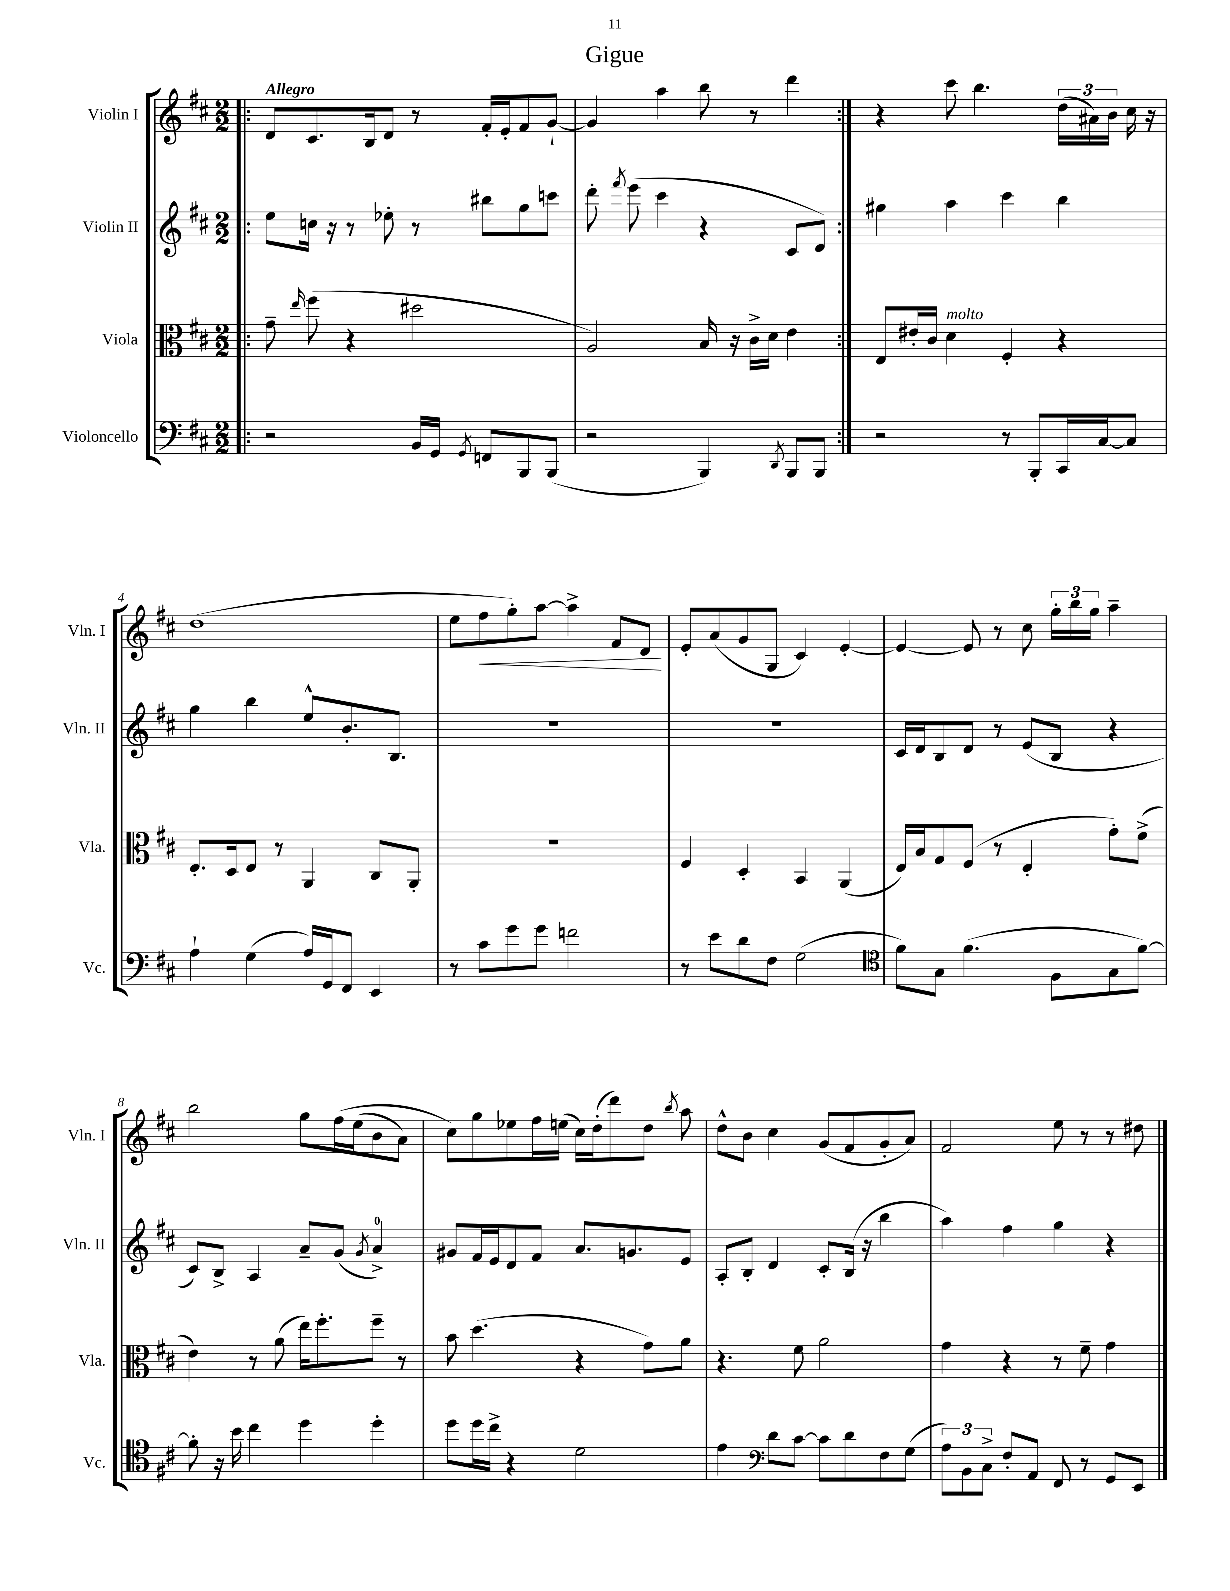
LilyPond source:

\header { title = "Gigue" }
<<
\new StaffGroup <<
\new Staff = "s0" \with { instrumentName = "Violin I" shortInstrumentName = "Vln. I" } {
    \clef treble \key d \major \numericTimeSignature \time 2/2 \tempo "Allegro"
    \autoBeamOff \repeat volta 2 { \bar ".|:" d'8[ cis'8. b16 d'8] r8 fis'16[-. e'16-. fis'8 g'8]~-! |
    g'4 a''4 b''8 r8 d'''4 | }
    r4 cis'''8 b''4. \tuplet 3/2 { d''16[( ais'16) b'16] } cis''16 r16 |
    d''1( |
    e''8[ fis''8\< g''8-.) a''8]~ a''4-> fis'8[ d'8]\! |
    e'8[-. a'8( g'8 g8] cis'4) e'4~-. |
    e'4~ e'8 r8 cis''8 \tuplet 3/2 { g''16[-. b''16 g''16] } a''4-- |
    b''2 g''8[ fis''16\( e''16( b'8 a'8]) |
    cis''8[\) g''8 ees''8 fis''16 e''16]( cis''16[) d''16-.( d'''8) d''8] \acciaccatura { b''8 } a''8 |
    d''8[-^ b'8] cis''4 g'8[( fis'8 g'8-. a'8]) |
    fis'2 e''8 r8 r8 dis''8 \bar "|." |
}
\new Staff = "s1" \with { instrumentName = "Violin II" shortInstrumentName = "Vln. II" } {
    \clef treble \key d \major \numericTimeSignature \time 2/2
    \autoBeamOff \repeat volta 2 { \bar ".|:" e''8[ c''16] r16 r8 ees''8-. r8 bis''8[ g''8 c'''8] |
    d'''8-. \acciaccatura { fis'''8 } e'''8( cis'''4 r4 cis'8[ d'8]) | }
    gis''4 a''4 cis'''4 b''4 |
    g''4 b''4 e''8[-^ b'8.-. b8.] |
    R1 |
    r1 |
    cis'16[ d'16 b8 d'8] r8 e'8[( b8] r4 |
    cis'8[) b8]-> a4 a'8[-- g'8]( \acciaccatura { g'8 } a'4-0->) |
    gis'8[ fis'16 e'16 d'8 fis'8] a'8.[ g'8. e'8] |
    a8[-. b8]-. d'4 cis'8[-. b16]( r16 b''4 |
    a''4) fis''4 g''4 r4 \bar "|." |
}
\new Staff = "s2" \with { instrumentName = "Viola" shortInstrumentName = "Vla." } {
    \clef alto \key d \major \numericTimeSignature \time 2/2
    \autoBeamOff \repeat volta 2 { \bar ".|:" g'8-- \grace { e''16 } fis''8( r4 dis''2 |
    a2) b16 r16 cis'16[-> d'16] e'4 | }
    e8[ eis'16-. cis'16] d'4^\markup { \italic "molto" } fis4-. r4 |
    e8.[-. d16 e8] r8 a,4 cis8[ a,8]-. |
    R1 |
    fis4 d4-. b,4 a,4( |
    e16[) b16 g8 fis8]( r8 e4-. g'8[-.) fis'8]->( |
    e'4) r8 a'8( e''16[) fis''8.-. fis''8]-- r8 |
    b'8 d''4.( r4 g'8[) a'8] |
    r4. fis'8 a'2 |
    g'4 r4 r8 fis'8-- g'4 \bar "|." |
}
\new Staff = "s3" \with { instrumentName = "Violoncello" shortInstrumentName = "Vc." } {
    \clef bass \key d \major \numericTimeSignature \time 2/2
    \autoBeamOff \repeat volta 2 { \bar ".|:" r2 b,16[ g,16] \acciaccatura { g,8 } f,8[ b,,8 b,,8]( |
    r2 b,,4) \acciaccatura { d,8 } b,,8[ b,,8] | }
    r2 r8 b,,8[-. cis,16 cis16~ cis8] |
    a4-! g4( a16[) g,16 fis,8] e,4 |
    r8 cis'8[ g'8 g'8] f'2 |
    r8 e'8[ d'8 fis8] g2( |
    \clef tenor fis'8[) g8] fis'4.( fis8[ g8 fis'8]~) |
    fis'8-. r16 b'16 cis''4 d''4 d''4-. |
    d''8[ d''16 cis''16]-> r4 d'2 |
    e'4 \clef bass d'8[ cis'8]~ cis'8[ d'8 fis8 g8]( |
    \tuplet 3/2 { a8[) b,8 cis8]-> } fis8[-. a,8] fis,8 r8 g,8[ e,8] \bar "|." |
}
>>
>>
